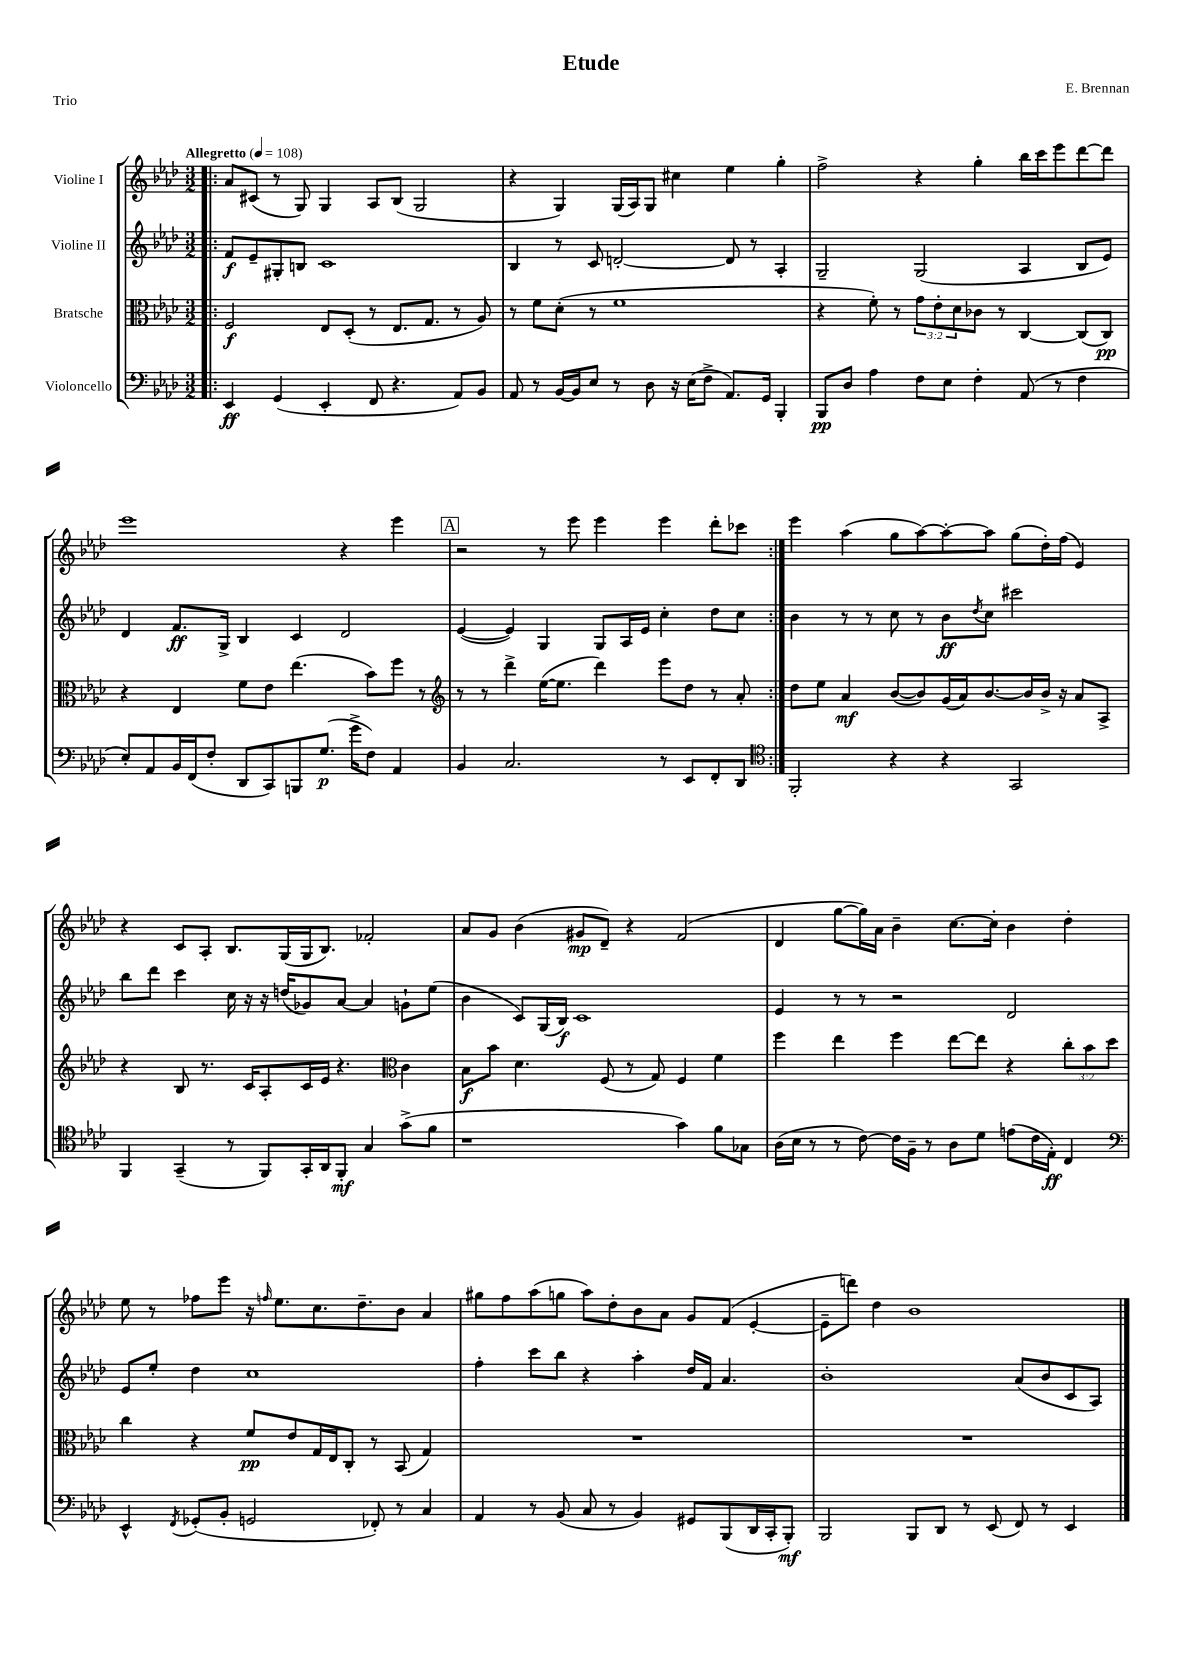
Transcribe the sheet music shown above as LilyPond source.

\header { title = "Etude" composer = "E. Brennan" piece = "Trio" }
<<
\new StaffGroup <<
\new Staff = "s0" \with { instrumentName = "Violine I" } {
    \clef treble \key aes \major \numericTimeSignature \time 3/2 \tempo "Allegretto" 4 = 108
    \repeat volta 2 { \bar ".|:" aes'8 cis'8( r8 g8) g4 aes8 bes8( g2 |
    r4 g4) g16( aes16) g8 cis''4 ees''4 g''4-. |
    f''2-> r4 g''4-. bes''16 c'''16 ees'''8 des'''8~ des'''8 |
    ees'''1 r4 ees'''4 |
    \mark \markup { \box "A" } r2 r8 ees'''8 ees'''4 ees'''4 des'''8-. ces'''8 | }
    ees'''4 aes''4( g''8 aes''8~) aes''8~-. aes''8 g''8( des''16-.) f''16( ees'4) |
    r4 c'8 aes8-. bes8. g16( g16 bes8.) fes'2-. |
    aes'8 g'8 bes'4( gis'8\mp des'8--) r4 f'2( |
    des'4 g''8~ g''16) aes'16 bes'4-- c''8.~ c''16-. bes'4 des''4-. |
    ees''8 r8 fes''8 ees'''8 r16 \grace { f''16 } ees''8. c''8. des''8.-- bes'8 aes'4 |
    gis''8 f''8 aes''8( g''8 aes''8) des''8-. bes'8 aes'8 g'8 f'8( ees'4~-. |
    ees'8-- d'''8) des''4 bes'1 \bar "|." |
}
\new Staff = "s1" \with { instrumentName = "Violine II" } {
    \clef treble \key aes \major \numericTimeSignature \time 3/2
    \repeat volta 2 { \bar ".|:" f'8\f ees'8-- gis8-. b8 c'1 |
    bes4 r8 c'8 d'2~-. d'8 r8 aes4-. |
    g2-- g2( aes4 bes8 ees'8) |
    des'4 f'8.\ff g16-> bes4 c'4 des'2 |
    \mark \markup { \box "A" } ees'4~( ees'4) g4 g8 aes16 ees'16 c''4-. des''8 c''8 | }
    bes'4 r8 r8 c''8 r8 bes'8\ff \acciaccatura { des''8 } c''8 cis'''2 |
    bes''8 des'''8 c'''4 c''16 r16 r16 d''16( ges'8) aes'8~ aes'4 g'8-! ees''8( |
    bes'4 c'8) g16( bes16\f) c'1 |
    ees'4 r8 r8 r2 des'2 |
    ees'8 ees''8-. des''4 c''1 |
    f''4-. c'''8 bes''8 r4 aes''4-. des''16 f'16 aes'4. |
    bes'1-. aes'8( bes'8 c'8 aes8) \bar "|." |
}
\new Staff = "s2" \with { instrumentName = "Bratsche" } {
    \clef alto \key aes \major \numericTimeSignature \time 3/2 \override Staff.TupletNumber.text = #tuplet-number::calc-fraction-text
    \repeat volta 2 { \bar ".|:" f2\f ees8 des8-.( r8 ees8. g8. r8 aes8) |
    r8 f'8 des'8-.( r8 f'1 |
    r4 f'8-.) r8 \tuplet 3/2 { g'8 ees'8-. des'8 } ces'8 r8 c4~ c8( c8\pp) |
    r4 ees4 f'8 ees'8 ees''4.( bes'8) f''8 r8 |
    \mark \markup { \box "A" } \clef treble r8 r8 des'''4-> ees''16~( ees''8. des'''4) ees'''8 des''8 r8 aes'8-. | }
    des''8 ees''8 aes'4\mf bes'8~( bes'8) g'16( aes'16) bes'8.~ bes'16 bes'16-> r16 aes'8 aes8-> |
    r4 bes8 r8. c'16 aes8-. c'16 ees'16 r4. \clef alto c'4 |
    bes8\f bes'8 des'4. f8( r8 g8) f4 f'4 |
    f''4 ees''4 f''4 ees''8~ ees''8 r4 \tuplet 3/2 { c''8-. bes'8 des''8 } |
    c''4 r4 f'8\pp ees'8 g16 ees16 c8-. r8 bes,8( g4) |
    R1. |
    R1. \bar "|." |
}
\new Staff = "s3" \with { instrumentName = "Violoncello" } {
    \clef bass \key aes \major \numericTimeSignature \time 3/2
    \repeat volta 2 { \bar ".|:" ees,4\ff g,4( ees,4-. f,8 r4. aes,8) bes,8 |
    aes,8 r8 bes,16~ bes,16 ees8 r8 des8 r16 ees16( f8-> aes,8.) g,16 bes,,4-. |
    bes,,8\pp des8 aes4 f8 ees8 f4-. aes,8( r8 f4 |
    ees8-.) aes,8 bes,16 f,16( f8-. des,8 c,8) b,,8 g8.\p( g'16-> f8) aes,4 |
    \mark \markup { \box "A" } bes,4 c2. r8 ees,8 f,8-. des,8 | }
    \clef tenor f,2-. r4 r4 g,2 |
    f,4 g,4--( r8 f,8) g,16-. aes,16 f,8-.\mf g4 g'8->( f'8 |
    r1 g'4) f'8 ges8 |
    aes16( bes16 r8 r8 c'8~) c'16 f16-- r8 aes8 des'8 e'8( c'16 ees16-.\ff) c4 |
    \clef bass ees,4-^ \acciaccatura { f,8 } ges,8-.( bes,8-. g,2 fes,8-.) r8 c4 |
    aes,4 r8 bes,8( c8 r8 bes,4) gis,8 bes,,8( des,16 c,16-. bes,,8-.\mf) |
    bes,,2 bes,,8 des,8 r8 ees,8( f,8) r8 ees,4 \bar "|." |
}
>>
>>
\layout { \context { \Score \remove "Bar_number_engraver" } }
